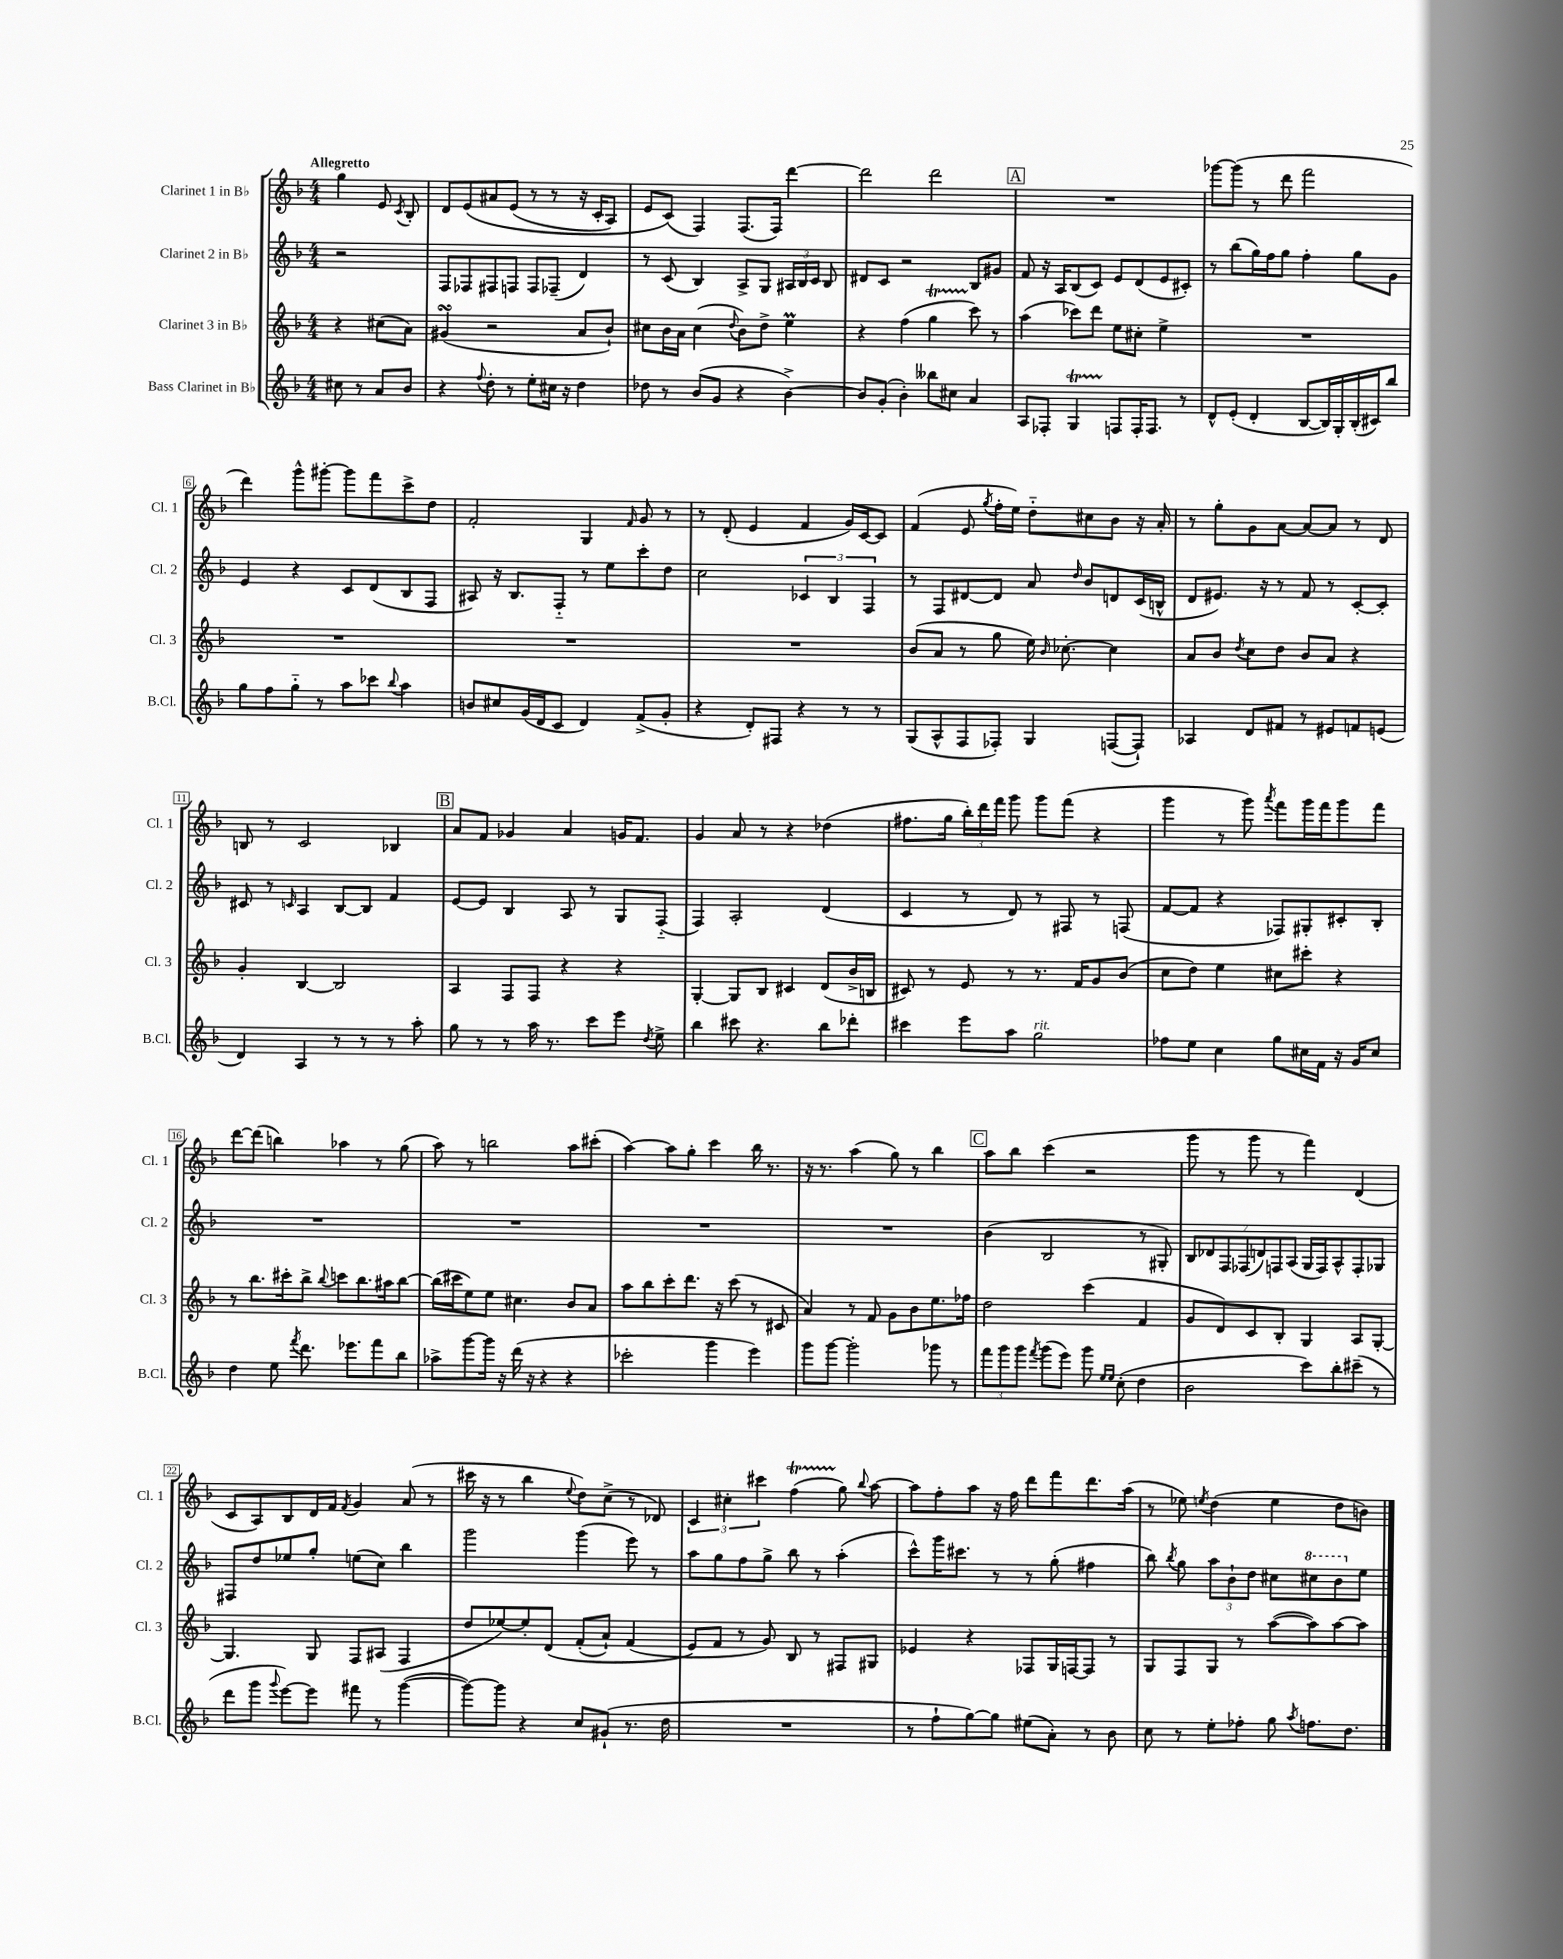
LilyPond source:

<<
\new StaffGroup <<
\new Staff = "s0" \with { instrumentName = "Clarinet 1 in Bb" shortInstrumentName = "Cl. 1" } {
    \clef treble \key f \major \numericTimeSignature \time 4/4 \partial 2 \tempo "Allegretto"
    \autoBeamOff g''4 e'8 \acciaccatura { c'8 } bes8-. |
    d'8[ e'8\( ais'8 e'8]( r8 r8 r16 c'16[-. a8]) |
    e'8[ c'8](\) f4) f8.[( f16]) d'''4~ |
    d'''2 d'''2 |
    \mark \markup { \box "A" } R1 |
    ges'''8[~ ges'''8]( r8 d'''8 f'''2 |
    d'''4) g'''8[-^ gis'''8]~-. gis'''8[ f'''8 c'''8-> d''8] |
    f'2-. g4 \grace { f'16 } g'8 r8 |
    r8 d'8-.( e'4 f'4 g'16[) c'16~ c'8] |
    f'4( e'8 \acciaccatura { g''8 } f''16[-. e''16]) d''8[-_ cis''8 bes'8] r16 a'16-. |
    r8 g''8[-. g'8 a'8]~ a'8[~ a'8] r8 d'8 |
    b8 r8 c'2 bes4 |
    \mark \markup { \box "B" } a'8[ f'8] ges'4 a'4 g'16[ f'8.] |
    g'4 a'8 r8 r4 des''4( |
    fis''8.[ g''16] \tuplet 3/2 { bes''16[-.) d'''16 f'''16] } g'''8 g'''8[ f'''8]( r4 |
    g'''4 r8 g'''8) \acciaccatura { a'''8 } f'''8[ g'''16 f'''16 g'''8 f'''8] |
    d'''8[~ d'''8]( b''4) aes''4 r8 g''8( |
    a''8) r8 b''2 a''8[ cis'''8]-.( |
    a''4~) a''8[ g''8]-. c'''4 bes''16 r8. |
    r16 r8. a''4( g''8) r8 bes''4 |
    \mark \markup { \box "C" } a''8[ bes''8] c'''4( r2 |
    g'''8 r8 g'''8 r8 f'''4) d'4( |
    c'8[ a8) bes8 d'16 f'16] \acciaccatura { f'8 } g'4 a'8( r8 |
    cis'''16 r16 r8 bes''4 \appoggiatura { e''8 } d''8[) c''8]->( r8 des'8) |
    \tuplet 3/2 { c'4 cis''4-. cis'''4 } f''4\startTrillSpan( g''8\stopTrillSpan) \appoggiatura { bes''8 } a''8~ |
    a''8[ f''8-. a''8] r16 f''16 d'''8[ f'''8 d'''8. a''16]( |
    r8 ees''8) \acciaccatura { e''8 } d''4( e''4 d''8[ b'8]) \bar "|." |
}
\new Staff = "s1" \with { instrumentName = "Clarinet 2 in Bb" shortInstrumentName = "Cl. 2" } {
    \clef treble \key f \major \numericTimeSignature \time 4/4 \partial 2
    \autoBeamOff r2 |
    f8[ fes8 fis8 f8] f8[ fes8]--( d'4) |
    r8 c'8( bes4) a8[-> g8] \tuplet 3/2 { ais16[ bes16 c'16] } bes8 |
    dis'8[ c'8] r2 bes8[ gis'8] |
    \mark \markup { \box "A" } f'8 r16 a16[ bes8( c'8]) e'8[ d'8( e'8 cis'8]-.) |
    r8 bes''8[( g''16) f''16 g''8] f''4-. g''8[ g'8] |
    e'4 r4 c'8[ d'8( bes8 f8] |
    ais8) r16 bes8.[ f8]-_ r8 e''8[ c'''8-. d''8] |
    c''2 \tuplet 3/2 { ces'4 bes4 f4 } |
    r8 f8[ dis'8~ dis'8] a'8 \grace { d''16 } bes'8[ d'8 c'16( b16]-^ |
    d'8[ eis'8.]) r16 r8 f'8 r8 c'8[~-. c'8]-. |
    cis'8 r8 \grace { c'16 } a4 bes8[~ bes8] f'4 |
    \mark \markup { \box "B" } e'8[~ e'8] bes4 a8 r8 g8[ f8]-_( |
    f4) a2-. d'4( |
    c'4 r8 d'8) r8 fis8 r8 f8( |
    f'8[~ f'8] r4 fes8[) gis8-. cis'8-. bes8]-. |
    R1 |
    R1 |
    R1 |
    R1 |
    \mark \markup { \box "C" } bes'4( bes2 r8 gis8-.) |
    \tuplet 7/4 { bes8[ des'8 f8 fes8( d'8) f8 a8]( } g16[ f16) a8-^ f8-. ges8] |
    fis8[ d''8 ees''8 g''8]-. e''8[( c''8]) bes''4 |
    g'''2 g'''4( e'''8) r8 |
    a''8[ g''8 f''8 g''8]-> bes''8 r8 a''4-.( |
    c'''8[-^) g'''16 cis'''8.] r8 r8 g''8-.( fis''4 |
    bes''8) \acciaccatura { bes''8 } g''8 \tuplet 3/2 { a''8[ bes'8-! d''8] } cis''8[ \ottava #1 cis'''8 bes''8 \ottava #0 e''8] \bar "|." |
}
\new Staff = "s2" \with { instrumentName = "Clarinet 3 in Bb" shortInstrumentName = "Cl. 3" } {
    \clef treble \key f \major \numericTimeSignature \time 4/4 \partial 2
    \autoBeamOff r4 cis''8[( a'8]) |
    gis'4\turn( r2 a'8[ bes'8]-!) |
    cis''8[ bes'16 a'16] cis''4( \appoggiatura { d''8 } bes'8[) d''8]-> e''4\prall |
    r4 f''4( g''4\startTrillSpan c'''8\stopTrillSpan) r8 |
    \mark \markup { \box "A" } a''4( ces'''8[) d'''8] e''8[ cis''8]-. e''4-> |
    R1 |
    R1 |
    R1 |
    R1 |
    bes'8[( a'8] r8 g''8 e''16) \grace { bes'16 } ces''8.~-. ces''4 |
    a'8[ bes'8] \acciaccatura { d''8 } c''8[ d''8] bes'8[ a'8] r4 |
    g'4-. bes4~ bes2 |
    \mark \markup { \box "B" } a4 f8[ f8] r4 r4 |
    g4~-. g8[ bes8] cis'4 d'8[( bes'16-> b16] |
    cis'8) r8 e'8 r8 r8. f'16[ g'8 bes'8]( |
    c''8[ d''8]) e''4 cis''8[ cis'''8]-. r4 |
    r8 bes''8.[ cis'''16-. bes''8]-> \appoggiatura { bes''8 } c'''8[ bes''8. ais''16 bes''8]~ |
    bes''16[( cis'''16 e''8) e''8] cis''4. bes'8[ a'8] |
    a''8[ bes''8 c'''8-. d'''8.] r16 c'''8( r8 cis'8 |
    a'4) r8 f'8 g'8[ bes'8 e''8. fes''16] |
    \mark \markup { \box "C" } d''2 c'''4( f'4 |
    g'8[ d'8) c'8 bes8]-. g4 a8[ g8]~-. |
    g4. g8 f8[ ais8]( f4 |
    d''8[ ees''8~) ees''8-. d'8]\( f'8[-.( a'8]-!) f'4( |
    e'8[\) f'8] r8 g'8) bes8 r8 fis8[ gis8] |
    ees'4 r4 fes8[ g16 f16~ f8] r8 |
    g8[ f8 g8] r8 a''8[~( a''8) a''8~ a''8] \bar "|." |
}
\new Staff = "s3" \with { instrumentName = "Bass Clarinet in Bb" shortInstrumentName = "B.Cl." } {
    \clef treble \key f \major \numericTimeSignature \time 4/4 \partial 2
    \autoBeamOff cis''8 r8 a'8[ bes'8] |
    r4 \appoggiatura { f''8 } d''8-. r8 e''8[-. cis''16] r16 d''4 |
    des''8 r8 bes'8[( g'8] r4 bes'4~->) |
    bes'8[ g'8]-.( bes'4-.) beses''8[ cis''8] a'4 |
    \mark \markup { \box "A" } a8[ fes8]-. g4\startTrillSpan f8[\stopTrillSpan f16-. f8.] r8 |
    d'8[-^ e'8]-.( d'4-. bes8[~ bes16) g16-. bes16-.( cis'16) bes''8] |
    g''8[ f''8 g''8]-_ r8 a''8[ ces'''8] \appoggiatura { bes''8 } a''4 |
    b'8[ cis''8 g'16( d'16 c'8] d'4) f'8[->( g'8]-. |
    r4 d'8[-.) fis8] r4 r8 r8 |
    g8[( a8-^ f8 fes8]-.) g4 f8[~( f8]-!) |
    aes4 d'8[ fis'8] r8 eis'8[ f'8 e'8]( |
    d'4) a4 r8 r8 r8 a''8-. |
    \mark \markup { \box "B" } g''8 r8 r8 a''16 r8. c'''8[ e'''8] \acciaccatura { d''8 } e''8-> |
    bes''4 cis'''8 r4. bes''8[ des'''8]-. |
    cis'''4 e'''8[ a''8] g''2^\markup { \italic "rit." } |
    fes''8[ e''8] c''4 g''8[ cis''16 f'16] r16 g'16[ cis''8] |
    d''4 e''8 \acciaccatura { f'''8 } d'''8. ees'''8.[ f'''8 bes''8] |
    aes''8[-> g'''8~ g'''16] r16 d'''16( r16 r4 r4 |
    ces'''2-. g'''4 e'''4) |
    g'''8[ g'''8]~ g'''2-. ges'''8 r8 |
    \mark \markup { \box "C" } \tuplet 3/2 { f'''8[ g'''8 g'''8] } \acciaccatura { f'''8 } g'''8[( e'''8]) g'''8 \grace { e''16[ e''16] } c''8-.( d''4 |
    bes'2 c'''8[) bes''8-. cis'''8]--( r8 |
    d'''8[ g'''8] \appoggiatura { g'''8 } e'''8[~) e'''8] fis'''8 r8 g'''4~( |
    g'''8[~) g'''8] r4 c''8[ gis'8]-!( r8. d''16 |
    R1 |
    r8 f''8[-! g''8~) g''8] eis''8[( a'8]-.) r8 bes'8 |
    c''8 r8 e''8[-. fes''8]-. g''8 \acciaccatura { a''8 } f''8.[ d''8.] \bar "|." |
}
>>
>>
\layout { \context { \Score \override BarNumber.stencil = #(make-stencil-boxer 0.1 0.3 ly:text-interface::print) } }
